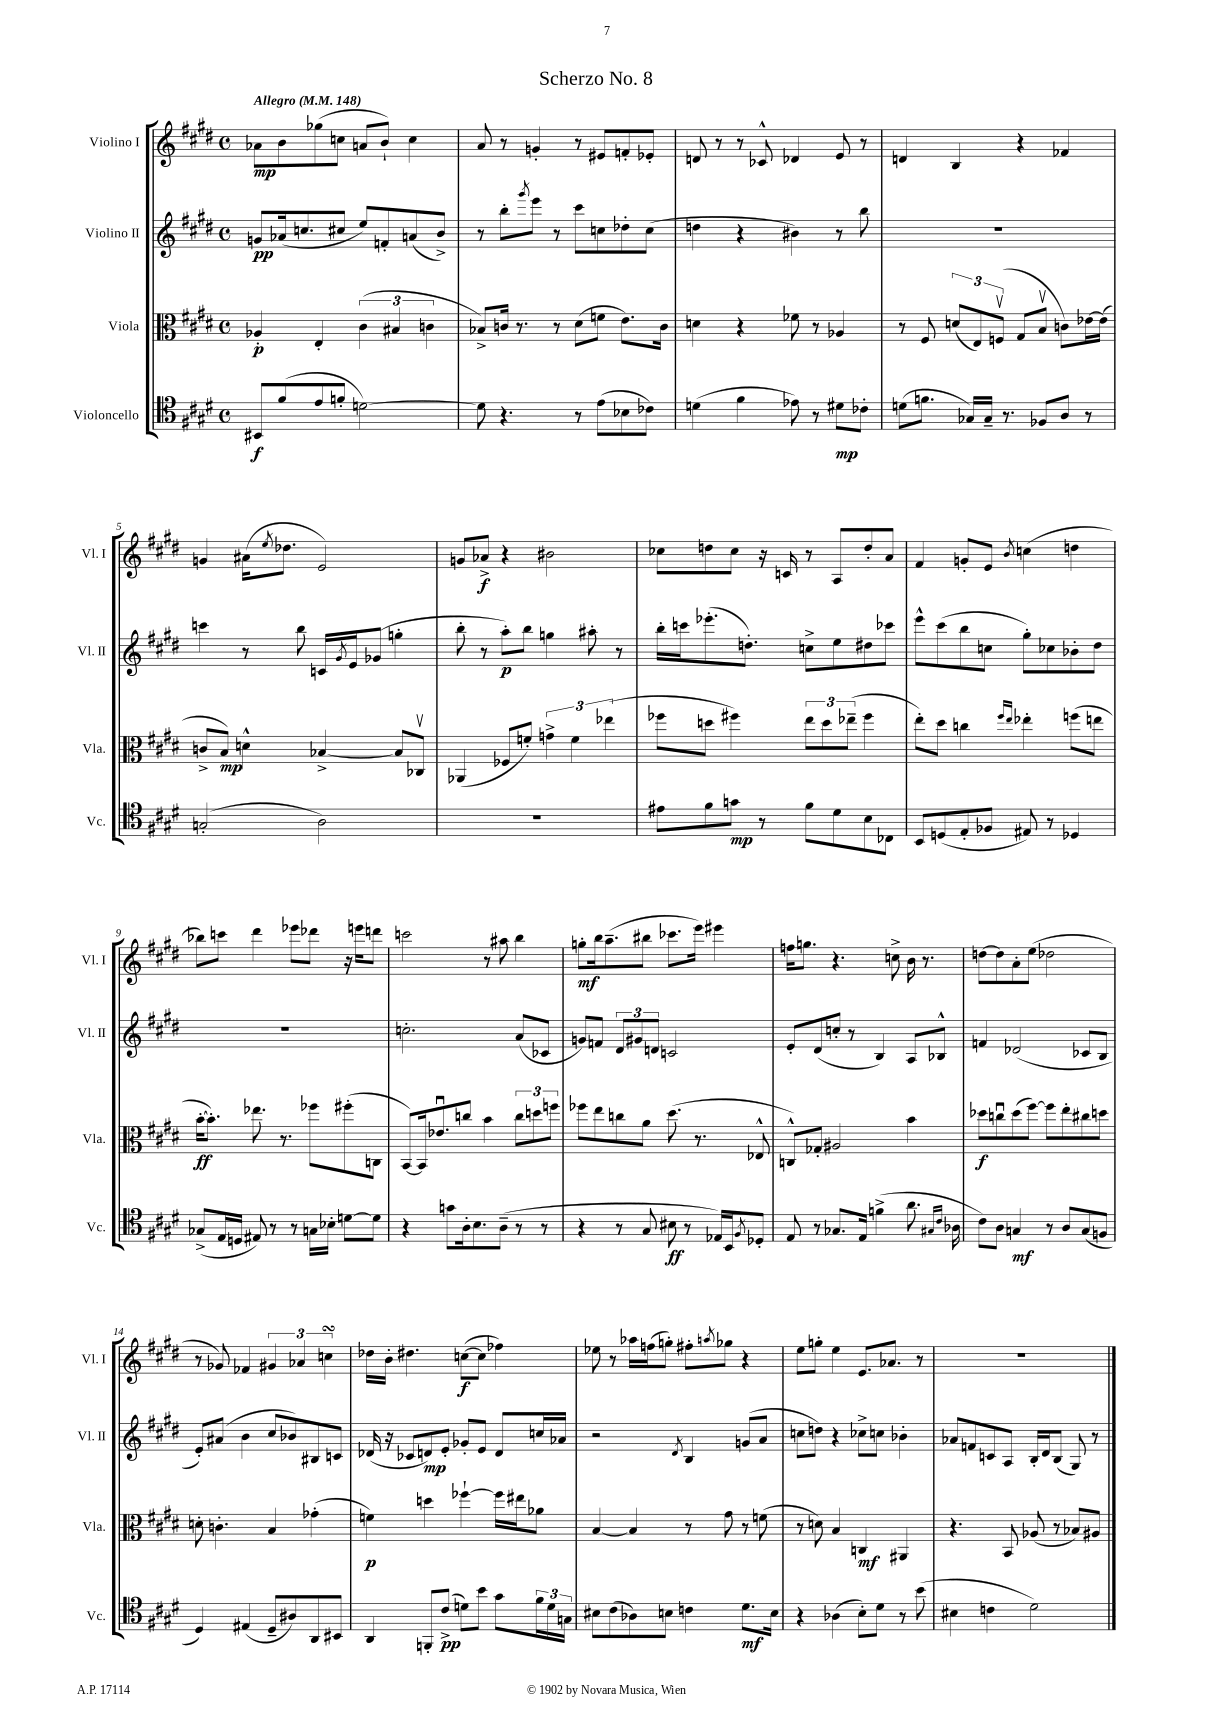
\header { title = "Scherzo No. 8" }
<<
\new StaffGroup <<
\new Staff = "s0" \with { instrumentName = "Violino I" shortInstrumentName = "Vl. I" } {
    \clef treble \key e \major \defaultTimeSignature \time 4/4 \tempo "Allegro" 4 = 148
    aes'8\mp b'8 ges''8( c''8 a'8 b'8-!) c''4 |
    a'8 r8 g'4-. r8 eis'8 f'8-. ees'8-. |
    d'8 r8 r8 ces'8-^ des'4 e'8 r8 |
    d'4 b4 r4 fes'4 |
    g'4 ais'16( \acciaccatura { e''8 } des''8. e'2) |
    g'8 aes'8->\f r4 bis'2 |
    ces''8 d''8 ces''8 r16 c'16 r8 a8 d''8-. a'8 |
    fis'4 g'8-. e'8 \acciaccatura { b'8 } c''4( d''4 |
    bes''8) c'''8 dis'''4 ees'''8 des'''8 r16 e'''16 d'''8 |
    c'''2 r8 ais''8 b''4 |
    g''8-.\mf b''16 a''8.--( bis''8 ces'''8. e'''16) eis'''4 |
    f''16 g''8. r4. c''8-> b'16 r8. |
    d''8~ d''8 a'8-. e''8( des''2 |
    r8 ges'8) fes'4 \tuplet 3/2 { gis'4 aes'4 c''4\turn } |
    des''16 b'16-. dis''4. c''8~\f( c''8 fes''4) |
    ees''8 r8 aes''16 f''16( g''8-.) fis''8-. \acciaccatura { a''8 } ges''8 r4 |
    e''8 g''8-. e''4 e'8. aes'8. r8 |
    R1 \bar "|." |
}
\new Staff = "s1" \with { instrumentName = "Violino II" shortInstrumentName = "Vl. II" } {
    \clef treble \key e \major \defaultTimeSignature \time 4/4
    g'8\pp aes'16( c''8. cis''8 e''8) f'8-. a'8( b'8->) |
    r8 b''8-. \acciaccatura { gis'''8 } e'''8 r8 cis'''8 c''8 des''8-. c''8( |
    d''4 r4 bis'4) r8 b''8 |
    R1 |
    c'''4 r8 b''8 c'16 \acciaccatura { gis'8 } e'16 ges'8( g''4-. |
    b''8-. r8 a''8-.\p) b''8 g''4 ais''8-. r8 |
    b''16-. c'''16 ees'''8.-.( d''8.-.) c''8-> e''8 dis''8 ces'''8 |
    e'''8-^ cis'''8( b''8 c''8 gis''8-.) ces''8 bes'8-. dis''8 |
    R1 |
    c''2.-. a'8( ces'8 |
    g'8) f'8 \tuplet 3/2 { dis'8 gis'8 d'8 } c'2 |
    e'8-. dis'8( c''8-. r8 b4) a8 bes8-^ |
    f'4 des'2( ces'8 b8 |
    e'8-.) ais'8( b'4 cis''8 bes'8) bis8 c'8 |
    des'16( r16 ces'8 d'8\mp) e'8-. ges'8-. e'8 d'8 c''16 aes'16 |
    r2 \acciaccatura { dis'8 } b4 g'8( a'8 |
    c''8 d''8) r4 ces''8-> c''8 bes'4-. |
    aes'8 f'8 c'8 a8 b16-. dis'16 b8( gis8) r8 \bar "|." |
}
\new Staff = "s2" \with { instrumentName = "Viola" shortInstrumentName = "Vla." } {
    \clef alto \key e \major \defaultTimeSignature \time 4/4
    aes4-.\p e4-. \tuplet 3/2 { cis'4( bis4 c'4 } |
    bes8->) c'16 r8. r8 dis'8( f'8 e'8.) c'16 |
    d'4 r4 fes'8 r8 aes4 |
    r8 fis8 \tuplet 3/2 { d'8( e8) f8\upbow( } gis8 b8\upbow c'8) ees'16~ ees'16( |
    c'8-> b8\mp) d'4-^ bes4~-> bes8 ces8\upbow |
    aes,4( fes8 f'8-.) \tuplet 3/2 { g'4-> f'4 ees''4( } |
    fes''8 d''8 fis''4) \tuplet 3/2 { e''8 d''8 ees''8--( } fis''4 |
    e''8-.) dis''8 c''4 \grace { fis''16 e''16 } ees''4-. f''8( e''8 |
    b'16~-.\ff b'8.-.) ees''8. r8. fes''8 fis''8-.( c8 |
    b,8~) b,16 ees'8.\downbow c''8 b'4 \tuplet 3/2 { c''8 d''8 f''8 } |
    fes''8 e''8 c''8 a'8 dis''8.( r8. ees8-^ |
    c8-^) ges8-. ais2 b'4 |
    des''8\f c''8\downbow des''8( fis''8~) fis''8 e''8-. cis''8 d''8 |
    d'8-. c'4.-. b4 ges'4-.( |
    f'4\p) d''4 fes''4~-! fes''16 eis''16 aes'8 |
    b4~ b4 r8 gis'8 r8 f'8( |
    r8 d'8) b4 c4\mf ais,4 |
    r4. b,8 aes8( r8 bes8) ais8 \bar "|." |
}
\new Staff = "s3" \with { instrumentName = "Violoncello" shortInstrumentName = "Vc." } {
    \clef tenor \key e \major \defaultTimeSignature \time 4/4
    bis,8\f fis'8( e'8 f'8-. d'2~) |
    d'8 r4. r8 e'8( bes8 ces'8) |
    d'4( fis'4 ees'8) r8 dis'8\mp ces'8-. |
    d'8( f'8. ges16) ges16-- r8. fes8 a8 r8 |
    g2-.( a2) |
    R1 |
    eis'8 fis'8 g'8\mp r8 fis'8 dis'8 b8 ces8 |
    b,8 d8( e8-. fes8 eis8) r8 des4 |
    ges8->( e16 d16 eis8) r8 r8 g16 bes16-. d'8~ d'8 |
    r4 g'8 a16-. b8. a8--( r8 r8 |
    r4 r8 gis8 bis8\ff r8 ees16) b,16 \acciaccatura { fis8 } des8-. |
    e8 r8 ges8. e16 f'4->( a'8. \grace { gis16 cis'16 } aes16 |
    cis'8) a8 g4\mf r8 a8 g8( f8 |
    dis4) eis4( dis8-- ais8) a,8 bis,8 |
    a,4 f,8-. cis'8->\pp( d'8) b'8 gis'8 \tuplet 3/2 { fis'16 d'16 g16 } |
    bis8 cis'8( aes8) b8 c'4 dis'8.\mf b16 |
    r4 aes4( b8-.) dis'8 r8 b'8( |
    bis4 c'4 dis'2) \bar "|." |
}
>>
>>
